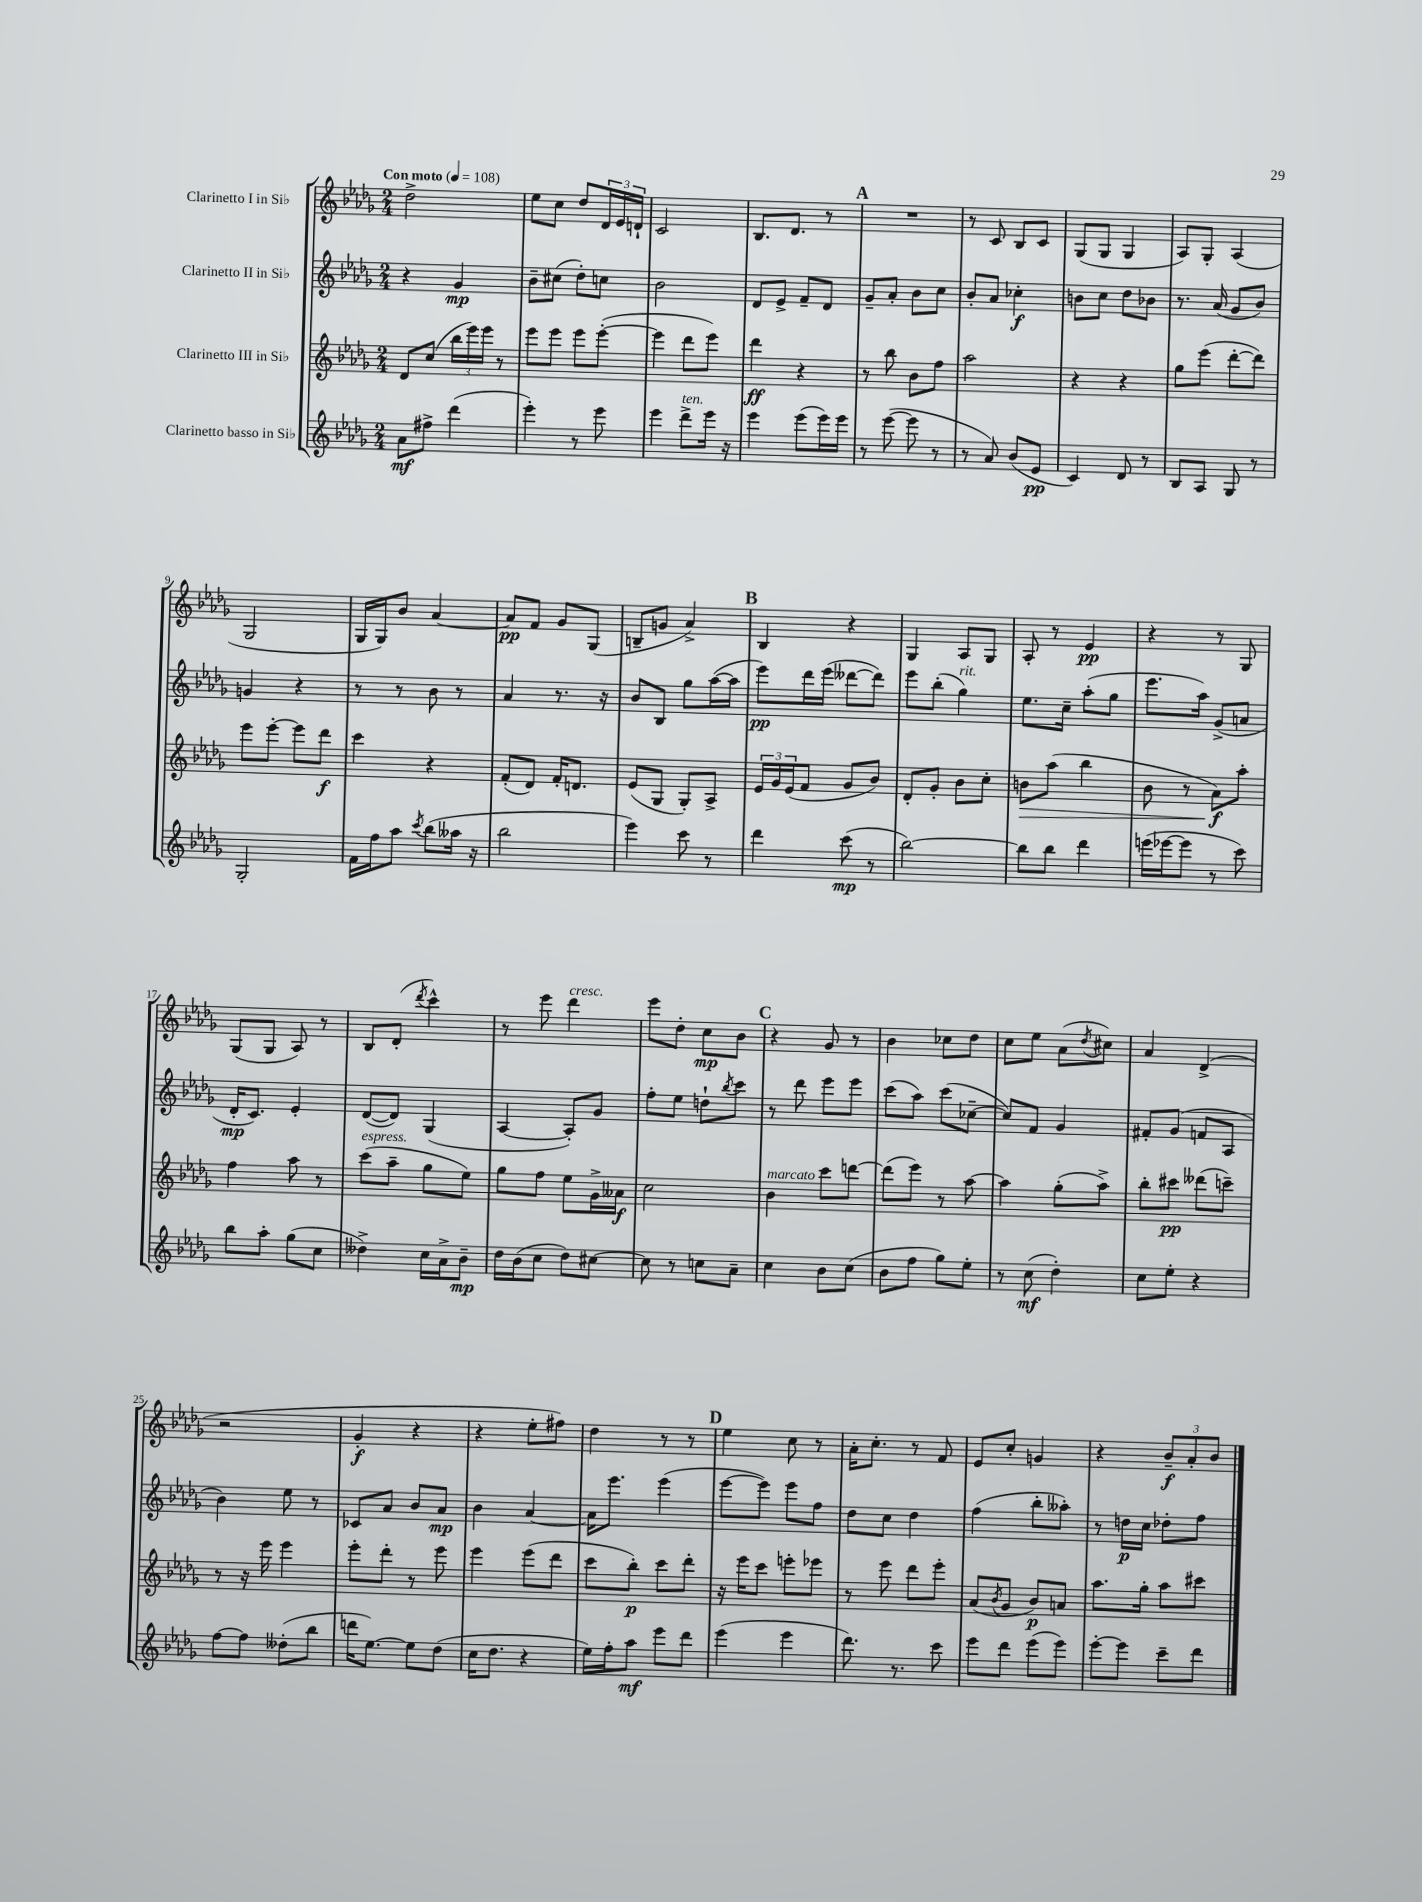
<<
\new StaffGroup <<
\new Staff = "s0" \with { instrumentName = "Clarinetto I in Sib" } {
    \clef treble \key des \major \numericTimeSignature \time 2/4 \tempo "Con moto" 4 = 108
    des''2-> |
    ees''8 c''8 des''8 \tuplet 3/2 { des'16 ees'16 d'16-! } |
    c'2 |
    bes8. des'8. r8 |
    \mark \markup { \bold "A" } R2 |
    r8 c'8 bes8 c'8 |
    ges8( ges8 ges4 |
    aes8) ges8-. aes4( |
    ges2 |
    ges16 ges16) bes'8 aes'4~ |
    aes'8\pp f'8 ges'8 ges8( |
    b8-- g'8 aes'4->) |
    \mark \markup { \bold "B" } bes4 r4 |
    ges4 aes8 ges8 |
    aes8-. r8 ees'4\pp |
    r4 r8 ges8 |
    ges8( ges8 aes8) r8 |
    bes8 des'8-.( \acciaccatura { des'''8 } c'''4-^) |
    r8 ees'''8 des'''4^\markup { \italic "cresc." } |
    ees'''8 des''8-. c''8\mp bes'8 |
    \mark \markup { \bold "C" } r4 ges'8 r8 |
    bes'4 ces''8 des''8 |
    c''8 ees''8 aes'8( \acciaccatura { des''8 } cis''8) |
    aes'4 des'4->( |
    r2 |
    ges'4-.\f r4 |
    r4 ees''8-. fis''8) |
    des''4 r8 r8 |
    \mark \markup { \bold "D" } ees''4 c''8 r8 |
    aes'16-. c''8.-. r8 f'8 |
    ees'8 c''8-. g'4 |
    r4 \tuplet 3/2 { bes'8--\f aes'8-. bes'8 } \bar "|." |
}
\new Staff = "s1" \with { instrumentName = "Clarinetto II in Sib" } {
    \clef treble \key des \major \numericTimeSignature \time 2/4
    r4 ges'4\mp |
    bes'8-- cis''8( des''8-.) c''8 |
    bes'2 |
    des'8 ees'8-> f'8-- des'8 |
    \mark \markup { \bold "A" } ges'8-- aes'8-. bes'8 c''8 |
    bes'8-. aes'8 ces''4-.\f |
    b'8 c''8 des''8 bes'8 |
    r8. aes'16( ges'8 bes'8) |
    g'4 r4 |
    r8 r8 bes'8 r8 |
    aes'4 r8. r16 |
    bes'8 bes8 ges''8 aes''16~( aes''16 |
    \mark \markup { \bold "B" } ees'''8\pp) des'''16 ees'''16( deses'''8~ deses'''8) |
    ees'''8 bes''8-.( ges''4^\markup { \italic "rit." }) |
    ees''8. c''16-- aes''8-.( ges''8 |
    ees'''8. aes''16) ges'8->( a'8 |
    des'16-.\mp c'8.) ees'4-. |
    des'8~( des'8) ges4( |
    aes4~ aes8-.) ges'8 |
    f''8-. ees''8 d''8-! \acciaccatura { bes''8 } c'''8 |
    \mark \markup { \bold "C" } r8 des'''8 ees'''8 ees'''8 |
    c'''8( aes''8) c'''8( ces''8~-- |
    ces''8) f'8 ges'4 |
    fis'8-. ges'8( f'8 aes8 |
    bes'4) ees''8 r8 |
    ces'8 aes'8 bes'8 aes'8\mp |
    bes'4 aes'4~ |
    aes'16 ees'''8. ees'''4( |
    \mark \markup { \bold "D" } ees'''8~ ees'''8) ees'''8 f''8 |
    des''8 c''8 des''4 |
    f''4( bes''8-. aeses''8-.) |
    r8 d''16\p c''16 des''8-. f''8 \bar "|." |
}
\new Staff = "s2" \with { instrumentName = "Clarinetto III in Sib" } {
    \clef treble \key des \major \numericTimeSignature \time 2/4
    des'8 c''8( \tuplet 3/2 { bes''16 ees'''16) ees'''16 } r8 |
    ees'''8 ees'''8 ees'''8 ees'''8~-.( |
    ees'''4 des'''8 ees'''8) |
    des'''4\ff r4 |
    \mark \markup { \bold "A" } r8 bes''8 bes'8 f''8 |
    aes''2 |
    r4 r4 |
    ges''8 ees'''8( des'''8~-. des'''8) |
    ees'''8 ees'''8~-. ees'''8 des'''8\f |
    c'''4 r4 |
    f'8-.( des'8) f'16-. d'8. |
    ees'8( ges8 ges8-.) aes8-> |
    \mark \markup { \bold "B" } \tuplet 3/2 { ees'16 ges'16 ees'16( } f'8 ges'8 bes'8) |
    des'8-. ges'8-. bes'8 c''8-. |
    b'8\> aes''8( bes''4 |
    bes'8 r8 aes'8\f\!) aes''8-. |
    f''4 aes''8 r8 |
    c'''8^\markup { \italic "espress." }( aes''8-- ges''8 ees''8) |
    ges''8 f''8 ees''8 ges'16-> aeses'16\f |
    c''2 |
    \mark \markup { \bold "C" } bes'4^\markup { \italic "marcato" } c'''8 d'''8~ |
    d'''8( ees'''8) r8 aes''8~ |
    aes''4 ges''8-.( aes''8->) |
    bes''8-. cis'''8\pp deses'''8( c'''8--) |
    r8 r16 ees'''16 ees'''4 |
    ees'''8-. des'''8-. r8 ees'''8 |
    ees'''4 ees'''8( des'''8 |
    c'''8 bes''8-.\p) c'''8 des'''8-. |
    \mark \markup { \bold "D" } r16 ees'''16 c'''8 e'''8-. ees'''8 |
    r8 ees'''8 des'''8 ees'''8-. |
    aes'8( \acciaccatura { bes'8 } ges'8 bes'8\p) a'8 |
    aes''8. ges''16-. aes''8 cis'''8 \bar "|." |
}
\new Staff = "s3" \with { instrumentName = "Clarinetto basso in Sib" } {
    \clef treble \key des \major \numericTimeSignature \time 2/4
    aes'8\mf fis''8-> des'''4( |
    ees'''4-.) r8 ees'''8 |
    ees'''4 des'''8->^\markup { \italic "ten." } ees'''16 r16 |
    ees'''4 ees'''8( ees'''16) ees'''16 |
    \mark \markup { \bold "A" } r8 ees'''8~( ees'''8 r8 |
    r8 aes'8) bes'8( ees'8\pp |
    c'4) des'8 r8 |
    bes8 aes8 ges8 r8 |
    ges2-. |
    f'16 f''16 aes''8 \acciaccatura { c'''8 } bes''8( aeses''16 r16 |
    bes''2 |
    ees'''4) c'''8 r8 |
    \mark \markup { \bold "B" } des'''4 c'''8\mp( r8 |
    bes''2~) |
    bes''8 bes''8 des'''4 |
    e'''16( ees'''16~ ees'''8 r8 c'''8) |
    bes''8 aes''8-. ges''8( c''8 |
    deses''4->) c''16 aes'16-> bes'8--\mp |
    des''16 bes'16( c''8 des''8) cis''8~ |
    cis''8 r8 c''8 aes'8-- |
    \mark \markup { \bold "C" } c''4 bes'8 c''8( |
    bes'8 f''8 ges''8) ees''8-. |
    r8 c''8\mf( des''4-.) |
    c''8 ees''8-. r4 |
    f''8~ f''8 deses''8-.( bes''8 |
    d'''16 ees''8.~) ees''8 des''8( |
    c''16 des''8. r4 |
    ees''16) f''16-. aes''8\mf ees'''8 des'''8 |
    \mark \markup { \bold "D" } ees'''4( ees'''4 |
    des'''8.) r8. c'''8 |
    ees'''8 des'''8 ees'''8( ees'''8) |
    ees'''8~-. ees'''8 c'''8-- des'''8 \bar "|." |
}
>>
>>
